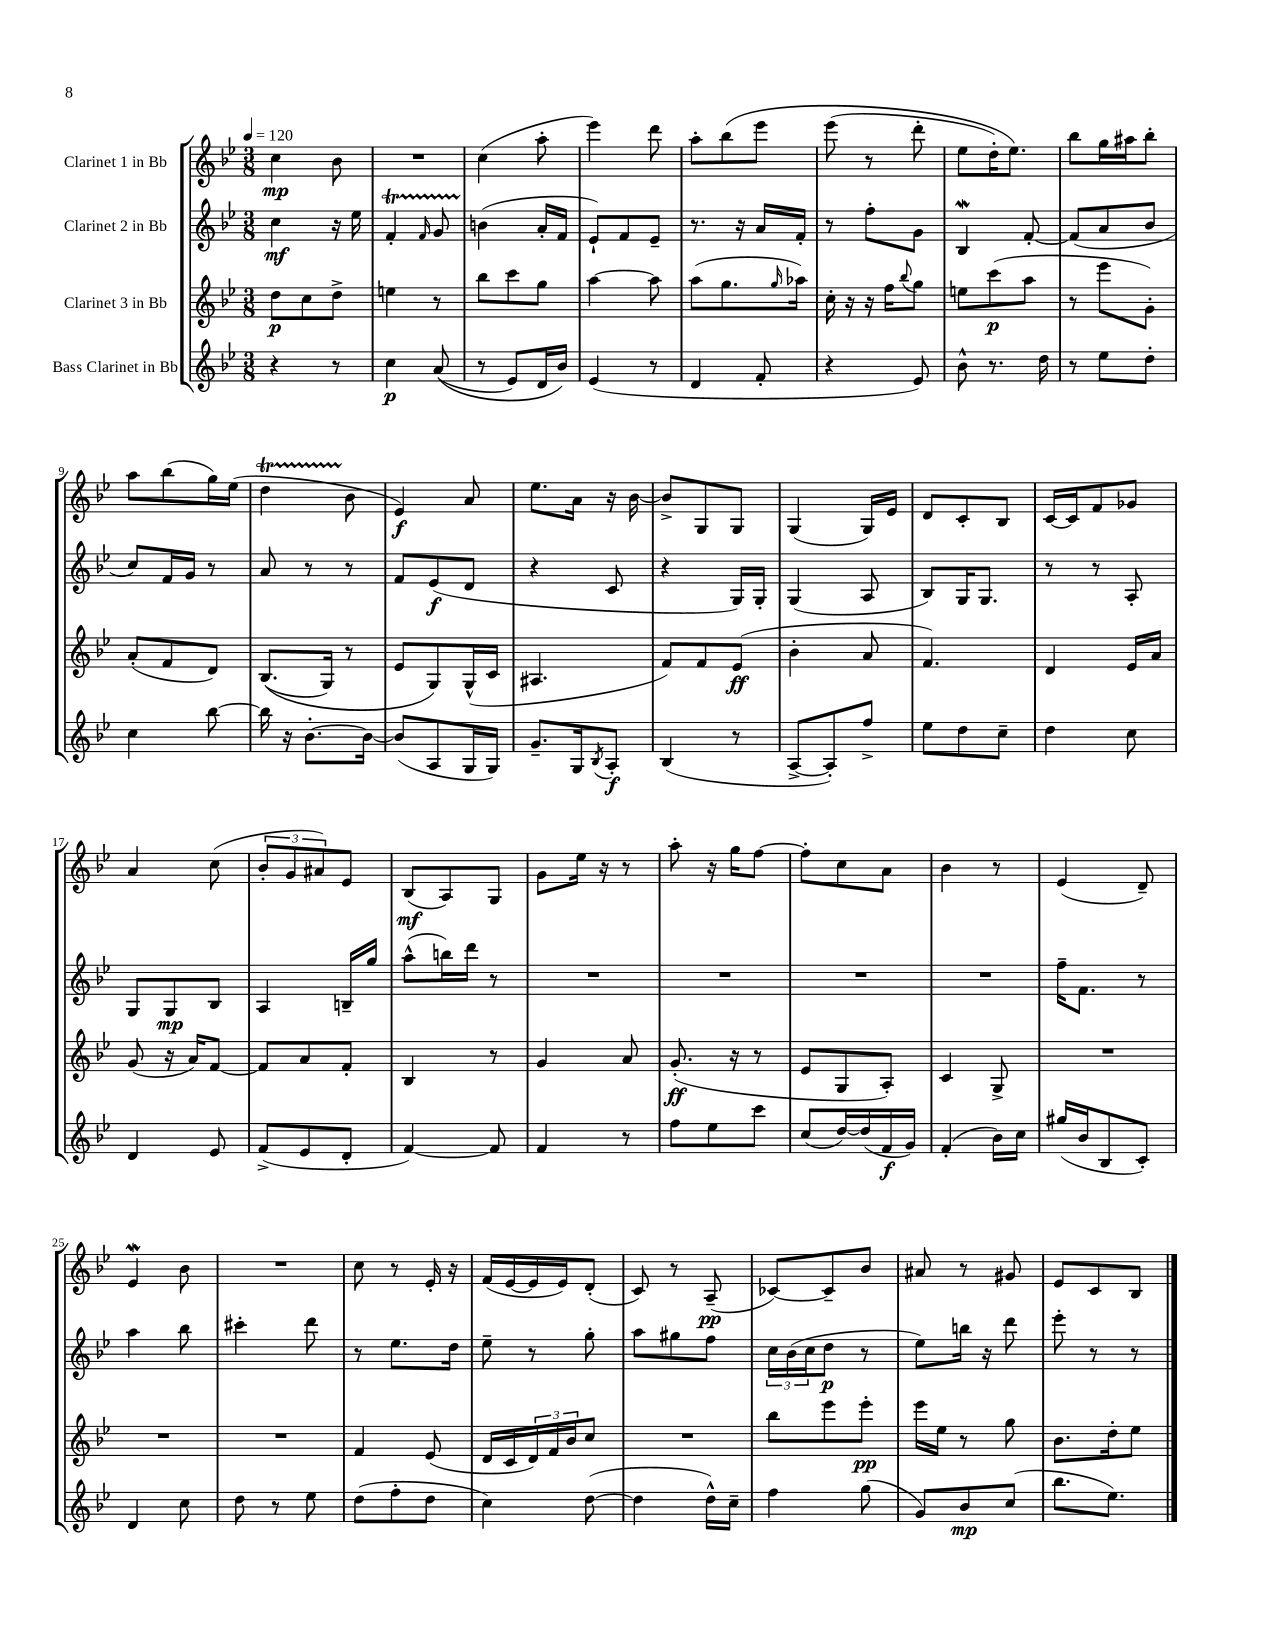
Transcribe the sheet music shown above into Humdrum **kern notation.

**kern	**kern	**kern	**kern
*staff4	*staff3	*staff2	*staff1
*clefG2	*clefG2	*clefG2	*clefG2
*k[b-e-]	*k[b-e-]	*k[b-e-]	*k[b-e-]
*M3/8	*M3/8	*M3/8	*M3/8
*MM120	*MM120	*MM120	*MM120
4r	8dd\L	4cc\	4cc\
.	8cc\	.	.
8r	8dd^\J	16r	8b-\
.	.	16ee-\	.
=	=	=	=
4cc\	4ee\	4f'/	4.r
.	.	16qqf/	.
&((8a/	8r	8g/	.
=	=	=	=
8r	8bb-\L	(4b\	(4cc\
8e-/L)	8ccc\	.	.
16d/L	8gg\J	16a'/LL	8aa'\
16b-/JJ&)	.	16f/JJ	.
=	=	=	=
(4e-/	[4aa\	8e-`/L)	4eee-\)
.	.	8f/	.
8r	8aa\]	8e-~/J	8ddd\
=	=	=	=
4d/	(8aa\L	8.r	8aa'\L
.	8.gg\	.	&(8bb-\
.	.	16r	.
8f'/	.	16a/LL	8eee-\J
.	16qqgg/	.	.
.	16aa-\Jk)	16f'/JJ	.
=	=	=	=
4r	16cc'\	8r	(8eee-\
.	16r	.	.
.	16r	8ff'\L	8r
.	16ff\LK	.	.
.	8qqbb-/	.	.
8e-/)	8gg\J	8g\J	8ddd'\
=	=	=	=
8b-^^\	8ee\L	4B-/	8ee-\L
8.r	(8ccc\	.	16dd'\K)
.	.	.	8.ee-\J&)
.	8aa\J	[8f'/	.
16dd\	.	.	.
=	=	=	=
8r	8r	(8f/]L	8bb-\L
8ee-\L	8eee-\L	8a/	16gg\L
.	.	.	16aa#\J
8dd'\J	8g'\J)	8b-/J	8bb-'\J
=	=	=	=
4cc\	(8a'/L	8cc/L)	8aa\L
.	8f/	16f/L	(8bb-\
.	.	16g/JJ	.
[8bb-\	8d/J)	8r	16gg\L)
.	.	.	(16ee-\JJ
=	=	=	=
16bb-\]	&((8.B-/L	8a/	4dd\
16r	.	.	.
[8.b-'\L	.	8r	.
.	16G/Jk)	.	.
.	8r	8r	8b-\
16b-\_Jk	.	.	.
=	=	=	=
(8b-/]L	8e-/L	8f/L	4e-/)
8A/	8G/&)	(8e-/	.
16G/L	(16G^^/L	8d/J	8a/
16G/JJ)	16c/JJ	.	.
=	=	=	=
8.g~/L	4.A#/	4r	8.ee-\L
16G/k	.	.	16a\Jk
8qB-/	.	.	.
8A'/J	.	8c/	16r
.	.	.	[16b-\
=	=	=	=
(4B-/	8f/L)	4r	8b-^/]L
.	8f/	.	8G/
8r	(8e-/J	16G/LL)	8G/J
.	.	16G'/JJ	.
=	=	=	=
[8A^/L	4b-'\	(4G/	(4G/
8A'/])	.	.	.
8ff^/J	8a/	8A/	16G/LL)
.	.	.	16e-/JJ
=	=	=	=
8ee-\L	4.f/)	8B-/L)	8d/L
8dd\	.	16G/K	8c'/
.	.	8.G/J	.
8cc~\J	.	.	8B-/J
=	=	=	=
4dd\	4d/	8r	[16c/LL
.	.	.	16c/]J
.	.	8r	8f/
8cc\	16e-/LL	8A'/	8g-/J
.	16a/JJ	.	.
=	=	=	=
4d/	(8g/	8G/L	4a/
.	16r	8G/	.
.	16a/LK)	.	.
8e-/	[8f/J	8B-/J	(8cc\
=	=	=	=
(8f^/L	8f/]L	4A/	12b-'/L
.	.	.	12g/
8e-/	8a/	.	.
.	.	.	12a#/)
8d'/J	8f'/J	16B~/LL	8e-/J
.	.	16gg/JJ	.
=	=	=	=
[4f/)	4B-/	(8aa^^\L	(8B-/L
.	.	16bb\L)	8A/)
.	.	16ddd\JJ	.
8f/]	8r	8r	8G/J
=	=	=	=
4f/	4g/	4.r	8g\L
.	.	.	16ee-\Jk
.	.	.	16r
8r	8a/	.	8r
=	=	=	=
8ff\L	(8.g'/	4.r	8aa'\
8ee-\	.	.	16r
.	16r	.	16gg\LK
8ccc\J	8r	.	[8ff\J
=	=	=	=
(8cc/L	8e-/L	4.r	8ff'\]L
[16dd/L)	8G/	.	8cc\
(16dd/]	.	.	.
16f/	8A'/J)	.	8a\J
16g/JJ)	.	.	.
=	=	=	=
(4f'/	4c/	4.r	4b-\
16b-\LL)	8G^/	.	8r
16cc\JJ	.	.	.
=	=	=	=
(16gg#/LL	4.r	16ff~\LK	(4e-/
16b-/J	.	8.f\J	.
8B-/	.	.	.
8c'/J)	.	8r	8d~/)
=	=	=	=
4d/	4.r	4aa\	4e-/
8cc\	.	8bb-\	8b-\
=	=	=	=
8dd\	4.r	4ccc#'\	4.r
8r	.	.	.
8ee-\	.	8ddd\	.
=	=	=	=
(8dd\L	4f/	8r	8cc\
8ff'\	.	8.ee-\L	8r
8dd\J	(8e-/	.	16e-'/
.	.	16dd\Jk	16r
=	=	=	=
4cc\)	16d/LL	8ee-~\	(16f/LL
.	16c/	.	[16e-/
.	24d/)	8r	16e-/]
.	24f/	.	.
.	.	.	16e-/J)
.	24b-/J	.	.
([8dd\	8cc/J	8gg'\	(8d'/J
=	=	=	=
4dd\]	4.r	8aa\L	8c/)
.	.	8gg#\	8r
16dd^^\LL)	.	8ff\J	(8A~/
16cc~\JJ	.	.	.
=	=	=	=
4ff\	8bb-\L	24cc\LL	[8c-/L)
.	.	(24b-\	.
.	.	24cc\J	.
.	8eee-\	8dd\J	8c-~/]
(8gg\	8eee-'\J	8r	8b-/J
=	=	=	=
8g/L)	16eee-\LL	8ee-\L)	8a#/
.	16ee-\JJ	.	.
8b-/	8r	16bb\Jk	8r
.	.	16r	.
(8cc/J	8gg\	8ddd\	8g#/
=	=	=	=
8.bb-\L	8.b-\L	8eee-'\	8e-/L
.	.	8r	8c/
8.ee-\J)	16dd'\k	.	.
.	8ee-\J	8r	8B-/J
==	==	==	==
*-	*-	*-	*-
